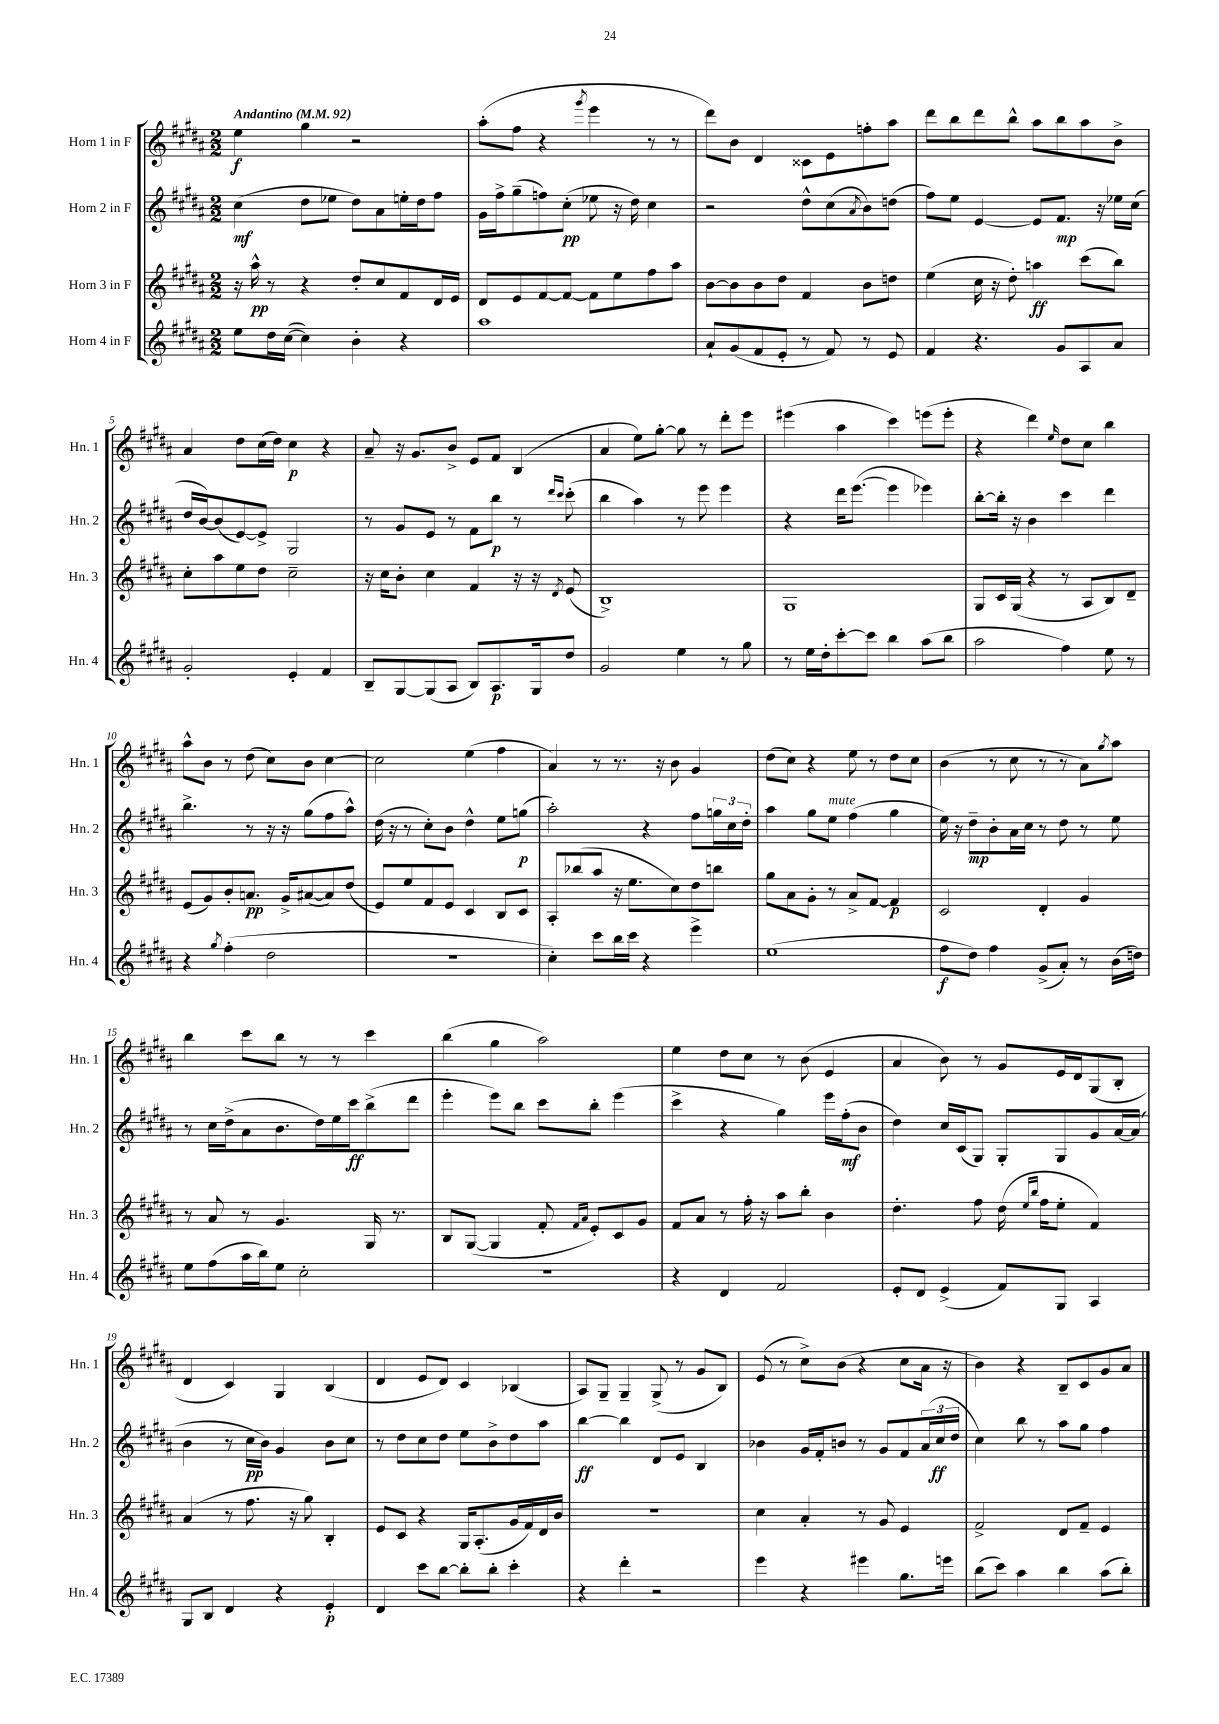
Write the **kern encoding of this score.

**kern	**kern	**kern	**kern
*staff4	*staff3	*staff2	*staff1
*clefG2	*clefG2	*clefG2	*clefG2
*k[f#c#g#d#a#]	*k[f#c#g#d#a#]	*k[f#c#g#d#a#]	*k[f#c#g#d#a#]
*M2/2	*M2/2	*M2/2	*M2/2
*MM92	*MM92	*MM92	*MM92
8ee\L	16r	(4cc#\	4ee\
.	16aa#^^\	.	.
16dd#\L	8r	.	.
([16cc#\JJ	.	.	.
4cc#\])	4r	8dd#\L	4gg#\
.	.	8ee-\J	.
4b'\	8dd#'/L	8dd#\L)	2r
.	8cc#/	8a#\	.
4r	8f#/	16ee'\L	.
.	.	16dd#\J	.
.	16d#/L	8ff#\J	.
.	16e/JJ	.	.
=	=	=	=
1aa#	8d#/L	16g#\LL	(8aa#'\L
.	.	16ff#^\J	.
.	8e/	(8gg#~\	8ff#\J
.	[8f#/	8ff\)	4r
.	8f#/_J	(8cc#'\J	.
.	.	.	8qggg#/
.	8f#\]L	8ee-\	4eee\
.	8ee\	16r	.
.	.	16dd#\)	.
.	8ff#\	4cc#\	8r
.	8aa#\J	.	8r
=	=	=	=
8a#`/L	[8b\L	2r	8ddd#\L)
(8g#/	8b\]	.	8b\J
8f#/	8b\	.	4d#/
8e'/J	8dd#\J	.	.
8r	4f#/	8dd#^^\L	8c##\L
8f#/)	.	(8cc#\	8e\
.	.	8qa#/	.
8r	8b\L	8b\)	8ff'\
8e/	8dd\J	(8dd\J	8aa#\J
=	=	=	=
4f#/	(4ee\	8ff#\L)	8ddd#\L
.	.	8ee\J	8bb\
4.r	16cc#\	[4e/	8ddd#\
.	16r	.	.
.	8dd#'\)	.	8bb^^\J
.	4aa\	8e/]L	8aa#\L
8g#/L	.	8.f#/J	8bb\
8A#/	(8ccc#\L	.	8aa#\
.	.	16r	.
8a#/J	8bb\J)	16ee-\LL	8b^\J
.	.	(16cc#\JJ	.
=	=	=	=
2g#'/	8cc#'\L	16dd#/LL	4a#/
.	.	[16b/J)	.
.	8aa#\	(8b/]	.
.	8ee\	[8e/)	8dd#\L
.	8dd#\J	8e^/]J	(16cc#\L
.	.	.	16dd#\JJ)
4e'/	2cc#~\	2G#/	4cc#\
4f#/	.	.	4r
=	=	=	=
8B~/L	16r	8r	8a#~/
.	16cc#\LK	.	.
[8G#/	8b'\J	8g#/L	16r
.	.	.	8.g#/L
(8G#/]	4cc#\	8e/J	.
8A#/J	.	8r	8b^/J
8B/L)	4f#/	8f#\L	8e/L
8.A#/	.	8bb\J	8f#/J
.	16r	8r	(4B/
16G#/k	16r	.	.
.	.	16qqddd#/LL	.
.	8qd#/	16qqccc#/JJ	.
8dd#/J	(8e/	(8ccc#'\	.
=	=	=	=
2g#/	1B^)	4bb\	4a#/
.	.	4aa#\)	8ee\L)
.	.	.	[8gg#'\J
4ee\	.	8r	8gg#\]
.	.	8eee\	8r
8r	.	4eee\	8ddd#'\L
8gg#\	.	.	8eee\J
=	=	=	=
8r	1G#	4r	(4eee#\
16ee\LL	.	.	.
16dd#'\J	.	.	.
[8ccc#'\	.	16ddd#\LK	4aa#\
.	.	([8.eee\J	.
8ccc#\]J	.	.	.
4bb\	.	4eee\]	4ccc#\)
(8aa#\L	.	4eee-\)	(8eee\L
8bb\J	.	.	8eee'\J
=	=	=	=
2aa#\	8G#/L	[8bb'\L	4r
.	16c#/L	16bb'\]Jk	.
.	(16G#/JJ	16r	.
.	4r	4b\	4ddd#\)
.	.	.	16qqee/
4ff#\)	8r	4ccc#\	8dd#\L
.	8A#/L	.	8cc#\J
8ee\	8B/)	4ddd#\	4bb\
8r	8d#~/J	.	.
=	=	=	=
4r	(8e/L	4.bb^\	8aa#^^\L
.	8g#/)	.	8b\J
8qgg#/	.	.	.
(4ff#'\	8b'/	.	8r
.	8.a/J	8r	(8dd#\
2dd#\	.	16r	8cc#\L)
.	16g#^/LK	16r	.
.	([8a#/	(8gg#\L	8b\J
.	8a#/])	8ff#\	[4cc#\
.	(8dd#/J	8aa#^^\J)	.
=	=	=	=
1r	8e/L)	(16dd#\	2cc#\]
.	.	16r	.
.	8ee/	8r	.
.	8f#/	8cc#'\L)	.
.	8e/J	8b\J	.
.	4c#/	4dd#^^\	(4ee\
.	8B/L	8ee\L	4ff#\
.	8c#/J	(8gg\J	.
=	=	=	=
4cc#'\)	8A#'/L	2aa#'\)	4a#/)
.	(8bb-/	.	.
8ccc#\L	8aa#/J	.	8r
16bb\L	16r	.	8.r
16ccc#\JJ	8.ee\L	.	.
4r	.	4r	.
.	.	.	16r
.	8cc#\)	.	8b\
4eee^\	8dd#\	8ff#\L	4g#/
.	8bb\J	24gg\L	.
.	.	24cc#\	.
.	.	24dd#'\JJ	.
=	=	=	=
(1ee	8gg#\L	4aa#\	(8dd#\L
.	8a#\	.	8cc#\J)
.	8g#'\J	8gg#\L	4r
.	8r	8ee\J	.
.	8a#^/L	(4ff#\	8ee\
.	[8f#/J	.	8r
.	4f#/]	4gg#\	8dd#\L
.	.	.	8cc#\J
=	=	=	=
8ff#\L	2c#/	16ee\)	(4b\
.	.	16r	.
8dd#\J)	.	8dd#~\L	.
4ff#\	.	8b'\	8r
.	.	16a#\L	8cc#\
.	.	16cc#\JJ	.
(8g#^/L	4d#'/	8r	8r
8a#'/J)	.	8dd#\	8r
8r	4g#/	8r	8a#\L)
.	.	.	8qgg#/
(16b\LL	.	8ee\	8aa#\J
16dd\JJ)	.	.	.
=	=	=	=
8ee\L	8r	8r	4bb\
(8ff#\	8a#/	16cc#\LL	.
.	.	(16dd#^\J	.
16aa#\L	8r	8a#\	8ccc#\L
16bb\J)	.	.	.
8ee\J	4.g#/	8.b\	8bb\J
2cc#'\	.	.	8r
.	.	16dd#\L)	.
.	.	16ee\	8r
.	.	16ccc#\J	.
.	16G#/	(8bb^\	4ccc#\
.	8.r	.	.
.	.	8ddd#\J	.
=	=	=	=
1r	8B/L	4eee'\	(4bb\
.	([8G#/J	.	.
.	4G#/]	8eee\L)	4gg#\
.	.	8bb\J	.
.	8f#'/	8ccc#\L	2aa#\)
.	16qqf#/LL	.	.
.	16qqa#/JJ	.	.
.	8e'/L)	8bb'\J	.
.	8c#/	(4eee\	.
.	8g#/J	.	.
=	=	=	=
4r	8f#/L	4ccc#^\	4ee\
.	8a#/J	.	.
4d#/	8r	4r	8dd#\L
.	16ff#'\	.	8cc#\J
.	16r	.	.
2f#/	8aa#\L	4gg#\)	8r
.	8bb'\J	.	(8b\
.	4b\	16eee\LL	4e/
.	.	(16ff#'\J	.
.	.	8b\J	.
=	=	=	=
8e'/L	4.dd#'\	4dd#\)	4a#/
8d#/J	.	.	.
(4e^/	.	16cc#/LL	8b\)
.	.	(16c#/J	.
.	8ff#\	8G#/J)	8r
8f#/L)	(16dd#\	8G#'/L	8g#/L
.	16qqee/LL	.	.
.	16qqbb/JJ	.	.
.	16ff#\LK	.	.
8G#/J	8ee'\J	8G#/	16e/L
.	.	.	16d#/J
4A#/	4f#/)	8g#/	(8G#/
.	.	[16a#/L	8B'/J
.	.	(16a#/]JJ	.
=	=	=	=
8G#/L	(4a#/	4b\	4d#/
8B/J	.	.	.
4d#/	8r	8r	4c#/)
.	8.ff#\	16cc#\LL	.
.	.	16b\JJ)	.
4r	.	4g#/	4G#/
.	16r	.	.
.	8gg#\)	.	.
4e'/	4B'/	8b\L	(4B/
.	.	8cc#\J	.
=	=	=	=
4d#/	8e/L	8r	4d#/
.	8c#/J	8dd#\L	.
8ccc#\L	4r	8cc#\	8e/L
[8bb\J	.	8dd#\J	8d#/J)
8bb'\]L	16G#/LK	8ee\L	4c#/
.	(8.A#'/	.	.
8bb'\J	.	8b^\	.
4ccc#'\	16g#/L	8dd#\	(4B-/
.	16f#/)	.	.
.	16d#/	8aa#\J	.
.	16b/JJ	.	.
=	=	=	=
4r	1r	[4bb\	8A#/L)
.	.	.	8G#~/J
4ddd#'\	.	4bb\]	4G#~/
2r	.	8d#/L	(8G#^/
.	.	8e/J	8r
.	.	4B/	8g#/L
.	.	.	8B/J)
=	=	=	=
4eee\	4cc#\	4b-\	(8e/
.	.	.	8r
4r	4a#'/	16g#/LL	8cc#^\L)
.	.	16f#'/J	.
.	.	8b/J	(8b\J
4eee#\	8r	8r	4r
.	8g#/	8g#/L	.
8.gg#\L	4e/	8f#/	8cc#\L
.	.	(24a#/L	16a#\Jk
.	.	24cc#/	.
16eee\Jk	.	.	16r
.	.	24dd#/JJ	.
=	=	=	=
(8bb\L	2f#^/	4cc#\)	4b\)
8ccc#\J)	.	.	.
4aa#\	.	8bb\	4r
.	.	8r	.
4bb\	8d#/L	8aa#\L	8B~/L
.	8f#~/J	8gg#\J	8c#/
(8aa#\L	4e/	4ff#\	8g#/
8bb'\J)	.	.	8a#/J
==	==	==	==
*-	*-	*-	*-
